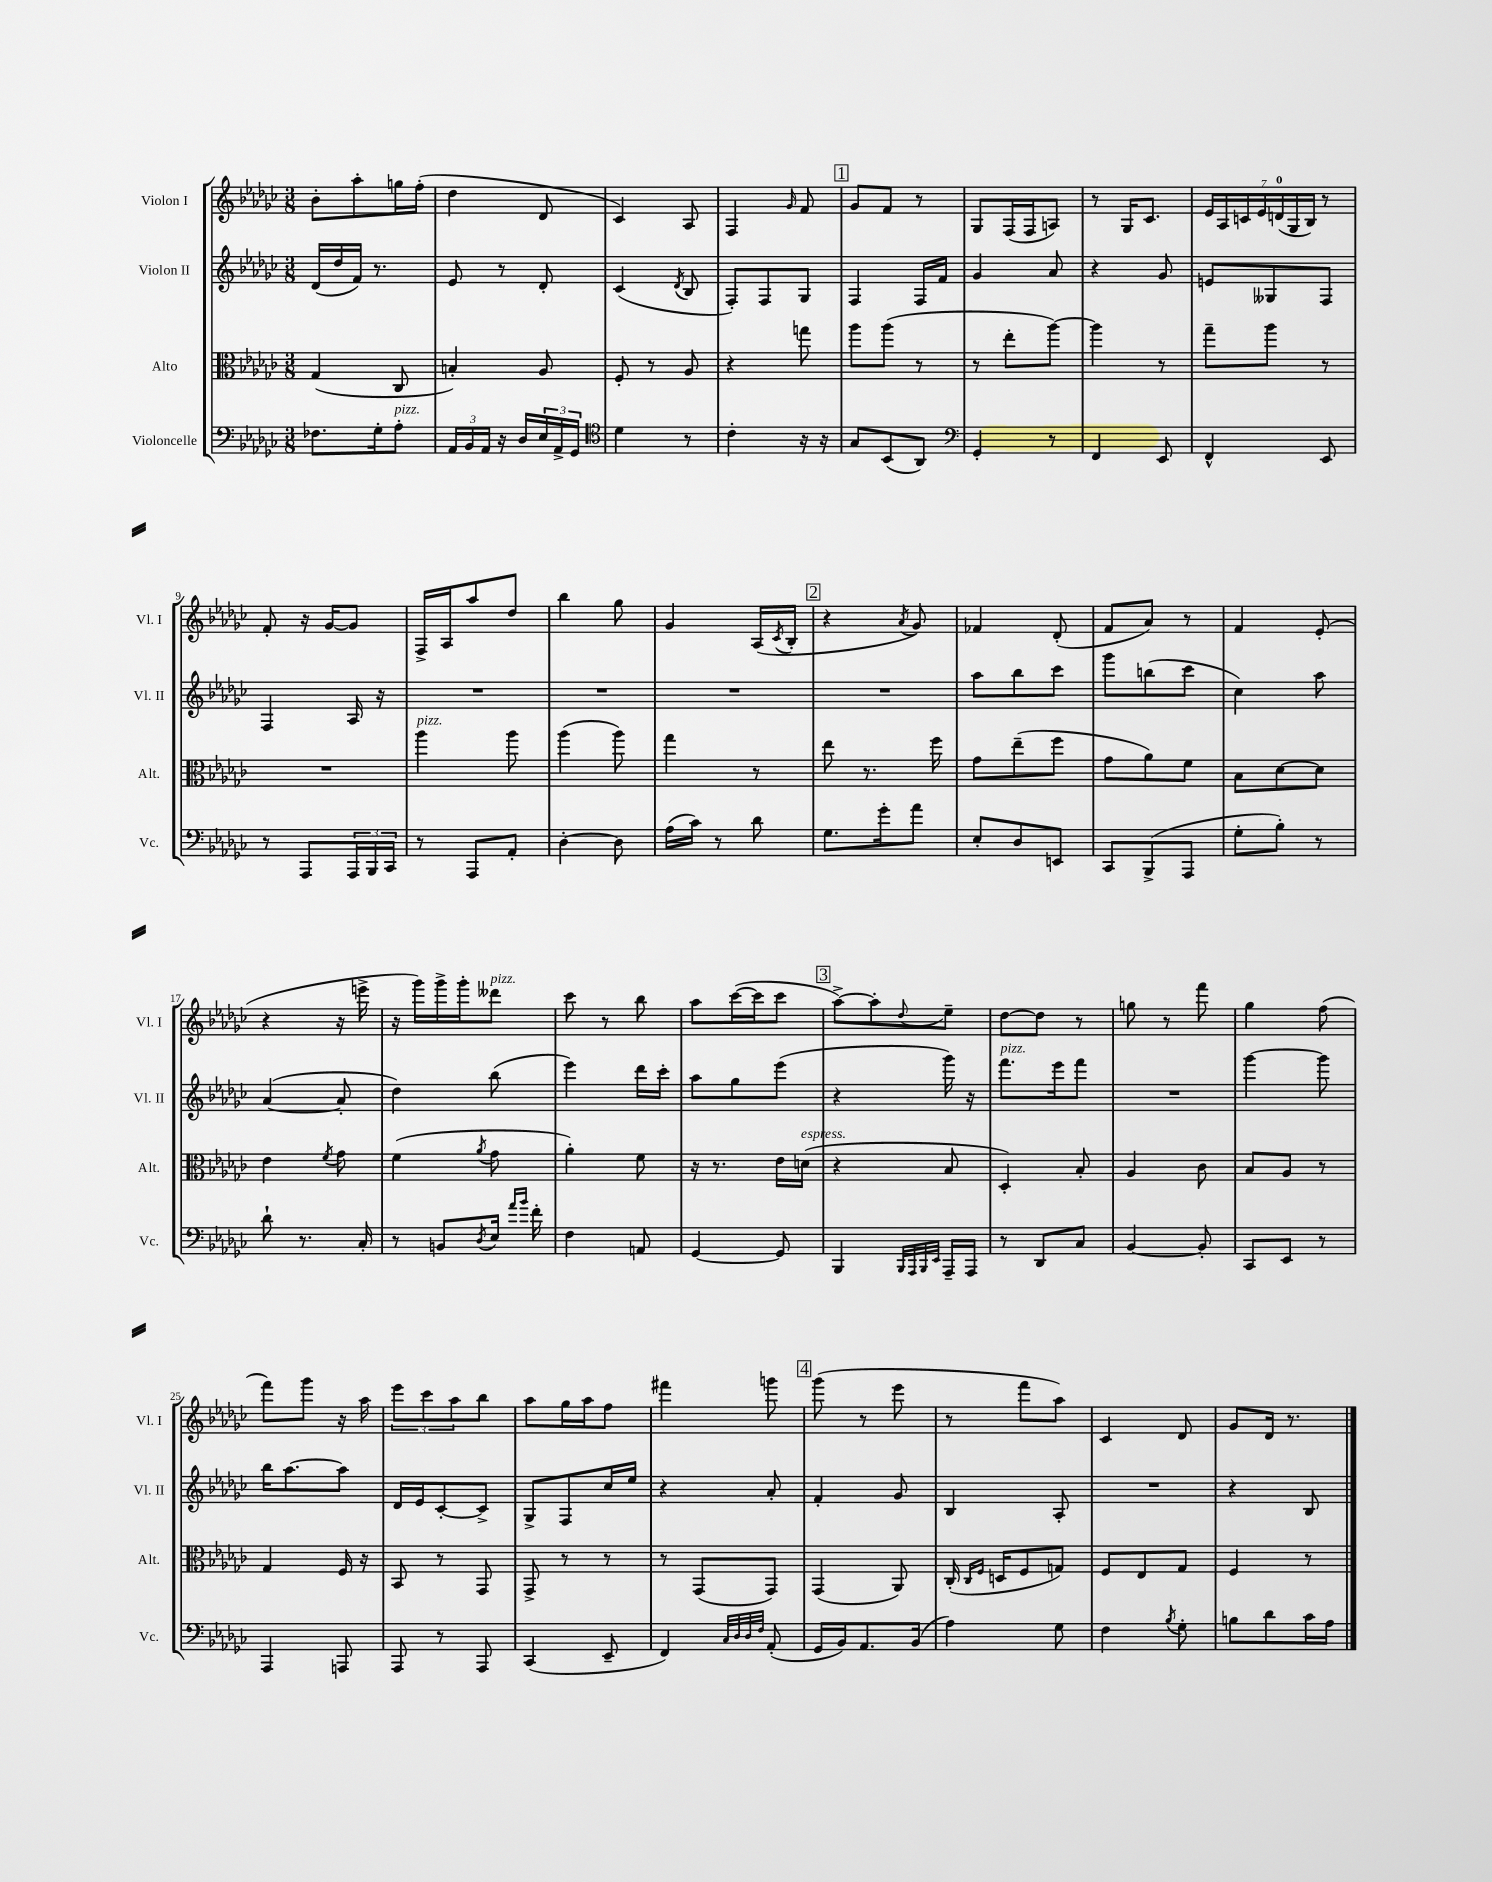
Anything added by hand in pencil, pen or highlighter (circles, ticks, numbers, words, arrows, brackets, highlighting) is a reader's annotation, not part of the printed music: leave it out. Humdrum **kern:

**kern	**kern	**kern	**kern
*part4	*part3	*part2	*part1
*staff4	*staff3	*staff2	*staff1
*I"Violoncelle	*I"Alto	*I"Violon II	*I"Violon I
*I'Vc.	*I'Alt.	*I'Vl. II	*I'Vl. I
*clefF4	*clefC3	*clefG2	*clefG2
*k[b-e-a-d-g-c-]	*k[b-e-a-d-g-c-]	*k[b-e-a-d-g-c-]	*k[b-e-a-d-g-c-]
*M3/8	*M3/8	*M3/8	*M3/8
=1	=1	=1	=1
8.F-X\L	(4G-/	(16d-/LL	8b-'\L
.	.	16dd-/	.
.	.	16f/JJ)	8aa-'\
16G-'\k	.	8.r	.
!LO:TX:a:i:t=pizz.	!	!	!
8A-'\J	8C-/	.	16ggn\L
.	.	.	(16ff'\JJ
=2	=2	=2	=2
24AA-/LL	4Bn'/)	8e-/	4dd-\
24BB-/	.	.	.
24AA-/JJ	.	.	.
16r	.	8r	.
16D-/LL	.	.	.
24E-/	8A-/	8d-'/	8d-/
24AA-^/	.	.	.
24GG-/JJ	.	.	.
=3	=3	=3	=3
*clefC4	*	*	*
4d-\	8F'/	(4c-/	4c-/)
.	8r	.	.
.	.	8qd-/	.
8r	8A-/	8B-/	8A-/
=4	=4	=4	=4
4c-'\	4r	8F'/L)	4F/
.	.	8F/	.
.	.	.	16qqg-/
16r	8ggn\	8G-/J	8f/
16r	.	.	.
!!LO:REH:place=s1:t=1
=5	=5	=5	=5
8G-/L	8aa-\L	4F/	8g-/L
(8BB-/	(8aa-\J	.	8f/J
8AA-/J)	8r	16F/LL	8r
.	.	16f/JJ	.
=6	=6	=6	=6
*clefF4	*	*	*
4GG-'/	8r	4g-/	8G-/L
.	8ee-'\L	.	(16F/L
.	.	.	16F/J
8r	[8aa-\J)	8a-/	8An/J)
=7	=7	=7	=7
4FF/	4aa-\]	4r	8r
.	.	.	16G-/KL
.	.	.	8.c-/J
8EE-/	8r	8g-/	.
=8	=8	=8	=8
4FF^^/	8gg-~\L	8en/L	28e-/LL
.	.	.	28A-/
.	.	.	28cn/
.	.	.	28e-/
.	8aa-\J	8G--X/	.
.	.	.	(28dn/
.	.	.	28G-/
.	.	.	28B-/JJ)
8EE-/	8r	8F/J	8r
!!LO:LB:g=z
=9	=9	=9	=9
8r	4.r	4F/	8f'/
8AAA-/L	.	.	16r
.	.	.	[16g-/KL
24AAA-/L	.	16A-/	8g-/J]
24BBB-/	.	.	.
.	.	16r	.
24CC-/JJ	.	.	.
=10	=10	=10	=10
!	!LO:TX:a:i:t=pizz.	!	!
8r	4aa-\	4.r	16F^/LL
.	.	.	16A-/J
8AAA-/L	.	.	8aa-/
8AA-'/J	8aa-\	.	8dd-/J
=11	=11	=11	=11
[4D-'\	(4aa-\	4.r	4bb-\
8D-\]	8aa-\)	.	8gg-\
=12	=12	=12	=12
(16A-\LL	4gg-\	4.r	4g-/
16c-\JJ)	.	.	.
8r	.	.	.
8d-\	8r	.	(16A-/LL
.	.	.	8qc-/
.	.	.	16B-'/JJ
!!LO:REH:place=s1:t=2
=13	=13	=13	=13
8.G-\L	8ee-\	4.r	4r
.	8.r	.	.
16g-'\k	.	.	.
.	.	.	8qa-/
8a-\J	.	.	8g-/)
.	16ff\	.	.
=14	=14	=14	=14
8E-'/L	8g-\L	8aa-\L	4f-X/
8D-/	(8ee-~\	8bb-\	.
8EEn/J	8ff\J	8ccc-\J	(8d-'/
=15	=15	=15	=15
8CC-/L	8g-\L	8ggg-\L	8f/L
(8BBB-^/	8a-\)	(8bbn\	8a-/J)
8AAA-/J	8f\J	8ccc-\J	8r
=16	=16	=16	=16
8G-'\L	8B-\L	4cc-\)	4f/
8B-'\J)	[8d-\	.	.
8r	8d-\J]	8aa-\	(8e-'/
!!LO:LB:g=z
=17	=17	=17	=17
8d-`\	4e-\	([4a-/	4r
8.r	.	.	.
.	8qf/	.	.
.	8g-\	8a-'/]	16r
16C-'/	.	.	16eeen^\
=18	=18	=18	=18
8r	(4f\	4dd-\)	16r
.	.	.	16ggg-\LL)
8BBn/L	.	.	16ggg-^\
.	.	.	16ggg-'\J
8qD-/	8qa-/	.	.
!	!	!	!LO:TX:a:i:t=pizz.
16E-/Jk	8g-\	(8bb-\	8ddd--X\J
16qqa-/LL	.	.	.
16qqb-/JJ	.	.	.
16f'\	.	.	.
=19	=19	=19	=19
4F\	4a-'\)	4eee-\)	8ccc-\
.	.	.	8r
8AAn/	8f\	16ddd-\LL	8bb-\
.	.	16ccc-'\JJ	.
=20	=20	=20	=20
[4GG-/	16r	8aa-\L	8aa-\L
.	8.r	.	.
.	.	8gg-\	([16ccc-\L
.	.	.	16ccc-\J]
8GG-/]	16e-\LL	(8eee-\J	8ccc-\J
!	!LO:TX:a:i:t=espress.	!	!
.	(16dn\JJ	.	.
!!LO:REH:place=s1:t=3
=21	=21	=21	=21
4BBB-/	4r	4r	[8aa-^\L)
.	.	.	8aa-'\]
32qqBBB-/LLL	.	.	.
32qqAAA-/	.	.	.
32qqBBB-/	.	.	.
32qqEE-/JJJ	.	.	8qqdd-/
16AAA-~/LL	8B-/	16ggg-\)	8ee-~\J
16AAA-/JJ	.	16r	.
=22	=22	=22	=22
!	!	!LO:TX:a:i:t=pizz.	!
8r	4D-'/)	8.fff\L	[8dd-\L
8DD-/L	.	.	8dd-\J]
.	.	16eee-\k	.
8C-/J	8B-'/	8fff\J	8r
=23	=23	=23	=23
[4BB-/	4A-/	4.r	8ggn\
.	.	.	8r
8BB-'/]	8c-\	.	8fff\
=24	=24	=24	=24
8CC-/L	8B-/L	[4ggg-\	4gg-\
8EE-/J	8A-/J	.	.
8r	8r	8ggg-\]	(8ff\
!!LO:LB:g=z
=25	=25	=25	=25
4AAA-/	4G-/	16bb-\KL	8fff\L)
.	.	[8.aa-\	.
.	.	.	8ggg-\J
8AAAn/	16F/	8aa-\J]	16r
.	16r	.	16aa-\
=26	=26	=26	=26
8AAA-/	8BB-/	16d-/LL	12eee-\L
.	.	16e-/J	.
.	.	.	12ccc-\
8r	8r	[8c-'/	.
.	.	.	12aa-\
8AAA-/	8GG-/	8c-^/J]	8bb-\J
=27	=27	=27	=27
(4CC-/	8GG-^/	8G-^/L	8aa-\L
.	8r	8F/	16gg-\L
.	.	.	16aa-\J
8EE-~/	8r	16cc-/L	8ff\J
.	.	16ee-/JJ	.
=28	=28	=28	=28
4FF/)	8r	4r	4fff#X\
.	(8GG-/L	.	.
32qqC-/LLL	.	.	.
32qqD-/	.	.	.
32qqD-/	.	.	.
32qqF/JJJ	.	.	.
(8AA-'/	8GG-/J)	8a-'/	8gggn\
!!LO:REH:place=s1:t=4
=29	=29	=29	=29
16GG-/LL	(4GG-/	4f'/	(8ggg-\
16BB-/J)	.	.	.
8.AA-/	.	.	8r
.	8AA-/)	8g-/	8eee-\
(16BB-/Jk	.	.	.
=30	=30	=30	=30
4A-\)	(16C-'/	4B-/	8r
.	16qqC-/LL	.	.
.	16qqF/JJ	.	.
.	16Dn/KL	.	.
.	8F/	.	8fff\L
8G-\	8Gn/J)	8A-'/	8aa-\J)
=31	=31	=31	=31
4F\	8F/L	4.r	4c-/
.	8E-/	.	.
8qB-/	.	.	.
8G-'\	8G-/J	.	8d-/
=32	=32	=32	=32
8Bn\L	4F/	4r	8g-/L
8d-\	.	.	16d-/Jk
.	.	.	8.r
16c-\L	8r	8B-/	.
16A-\JJ	.	.	.
==	==	==	==
*-	*-	*-	*-
